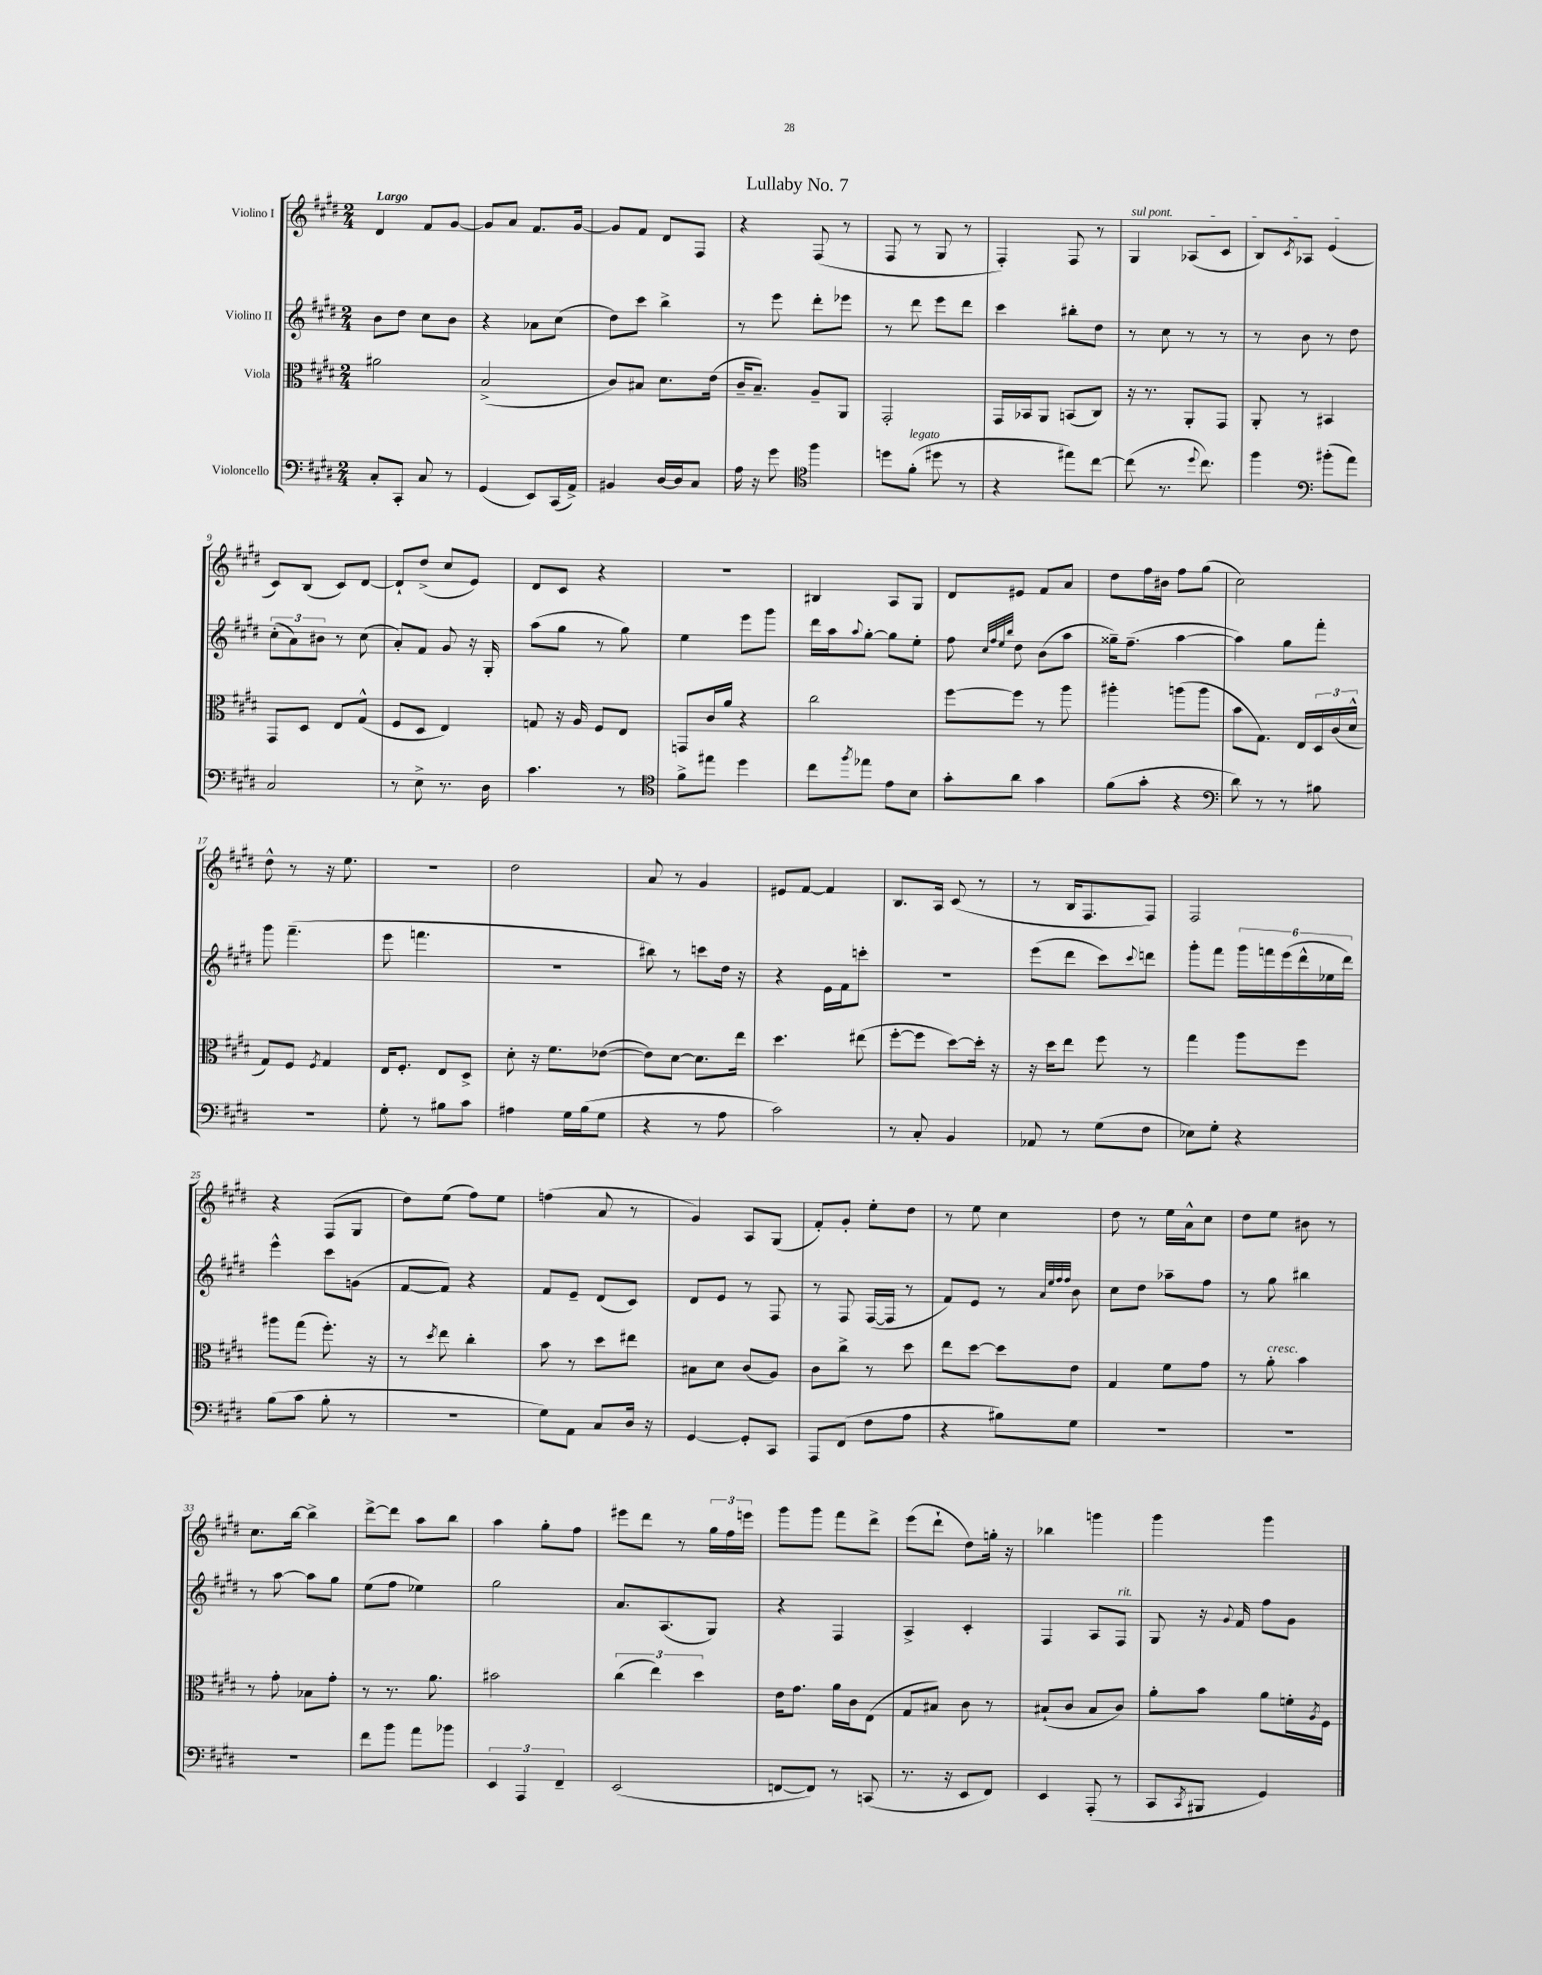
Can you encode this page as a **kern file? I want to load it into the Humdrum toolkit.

**kern	**kern	**kern	**kern
*part4	*part3	*part2	*part1
*staff4	*staff3	*staff2	*staff1
*I"Violoncello	*I"Viola	*I"Violino II	*I"Violino I
*clefF4	*clefC3	*clefG2	*clefG2
*k[f#c#g#d#]	*k[f#c#g#d#]	*k[f#c#g#d#]	*k[f#c#g#d#]
*M2/4	*M2/4	*M2/4	*M2/4
=1	=1	=1	=1
!	!	!	!LO:TX:a:B:t=Largo
8C#'/L	2a#X\	8b\L	4d#/
8CC#'/J	.	8dd#\J	.
8C#/	.	8cc#\L	8f#/L
8r	.	8b\J	[8g#/J
=2	=2	=2	=2
(4GG#/	(2B^/	4r	8g#/L]
.	.	.	8a/J
8EE/L)	.	8a-X\L	8.f#/L
(16CC#/L	.	(8cc#\J	.
16AA^/JJ)	.	.	[16g#/Jk
=3	=3	=3	=3
4BB#X/	8c#/L)	8dd#\L)	8g#/L]
.	8B#X/J	8ccc#\J	8f#/J
[16D#/LL	8.d#\L	4bb^\	8d#/L
16D#/J]	.	.	.
8C#/J	.	.	8F#/J
.	(16e\Jk	.	.
=4	=4	=4	=4
16A\	16c#~/KL	8r	4r
16r	8.B~/J)	.	.
8g#\	.	8eee\	.
*clefC4	*	*	*
4ff#\	8A~/L	8ddd#'\L	(8F#/
.	8AA/J	8eee-X\J	8r
=5	=5	=5	=5
8ddn\L	2GG#'/	8r	8F#/
!LO:TX:a:i:t=legato	!	!	!
(8f#'\J	.	8ddd#\	8r
8dd#X\	.	8eee\L	8G#/
8r	.	8ddd#\J	8r
=6	=6	=6	=6
4r	16GG#/LL	4ccc#\	4F#'/)
.	16BB-X/J	.	.
.	8AA/J	.	.
8ee#X\L)	(8BBn/L	8bb#X'\L	8F#/
[8cc#\J	8C#/J)	8dd#\J	8r
=7	=7	=7	=7
!	!	!	!LO:TX:a:i:t=sul pont.
(8cc#\]	16r	8r	4G#/
.	8.r	.	.
8.r	.	8cc#\	.
.	8AA'/L	8r	(8A-X/L
8qqdd#/	.	.	.
8.cc#\)	.	.	.
.	8GG#/J	8r	8c#/J
=8	=8	=8	=8
4ff#\	8AA'/	8r	8B/L)
.	.	.	8qc#/
.	8r	8b\	8A-X/J
*clefF4	*	*	*
(8b#X'\L	4BB#X/	8r	(4e/
8a\J)	.	8dd#\	.
!!LO:LB:g=z
=9	=9	=9	=9
2C#/	8GG#/L	(12cc#'\L	8c#/L)
.	.	12a\)	.
.	8D#/J	.	(8B/J
.	.	12b#X\J	.
.	8E/L	8r	8c#/L)
.	(8G#^^/J	(8cc#\	[8d#/J
=10	=10	=10	=10
8r	8F#/L	8a'/L)	8d#`/L]
8E^\	8D#/J	8f#/J	(8dd#^/J
8.r	4E/)	8g#/	8cc#/L
.	.	16r	8e/J)
16D#\	.	16G#'/	.
=11	=11	=11	=11
4.c#\	8Gn/	(8aa\L	8d#/L
.	16r	8gg#\J	8c#/J
.	16A/	.	.
.	8F#/L	8r	4r
8r	8E/J	8gg#\)	.
=12	=12	=12	=12
*clefC4	*	*	*
8f#^\L	8GGn/L	4ee\	2r
8ee#X\J	16c#/L	.	.
.	16a/JJ	.	.
4dd#\	4r	8eee\L	.
.	.	8ggg#\J	.
=13	=13	=13	=13
8cc#\L	2cc#\	16ddd#\LL	4B#X/
.	.	16aa\J	.
8qff#/	.	8qqaa/	.
8ee-X\J	.	[8gg#'\J	.
8e\L	.	8gg#\L]	8A/L
8B\J	.	8ee'\J	8G#/J
=14	=14	=14	=14
8g#'\L	[8ff#\L	8ff#\	8d#/L
.	.	32qqcc#/LLL	.
.	.	32qqff#/	.
.	.	32qqee/	.
.	.	32qqbb/JJJ	.
8a\J	8ff#\J]	8dd#\	8e#X/J
4g#\	8r	(8b\L	8f#/L
.	8aa\	8aa\J	8a/J
=15	=15	=15	=15
(8f#\L	4aa#X'\	16gg##X~\KL)	8dd#\L
.	.	(8.ff#~\J	.
8g#'\J	.	.	16ff#\L
.	.	.	16b#X\JJ
4r	(8aan\L	[4aa\	8ff#\L
.	8aa\J	.	(8gg#\J
=16	=16	=16	=16
*clefF4	*	*	*
8d#\)	8b\L	4aa\])	2cc#\)
8r	8.G#\J)	.	.
8r	.	8gg#\L	.
.	16E/LL	.	.
8B#X\	24D#/	8fff#'\J	.
.	(24c#/	.	.
.	24d#^^/JJ	.	.
!!LO:LB:g=z
=17	=17	=17	=17
2r	8G#/L)	8ggg#\	8dd#^^\
.	8F#/J	(4.fff#~\	8r
.	8qF#/	.	.
.	4G#/	.	16r
.	.	.	8.ee\
=18	=18	=18	=18
8G#'\	16E/KL	8eee\	2r
.	8.F#'/J	.	.
8r	.	4.fffn\	.
8B#X\L	8E/L	.	.
8c#\J	8D#^/J	.	.
=19	=19	=19	=19
4A#X\	8d#'\	2r	2dd#\
.	16r	.	.
.	8.f#\L	.	.
16G#\LL	.	.	.
(16B\J	.	.	.
8G#\J	([8e-X\J	.	.
=20	=20	=20	=20
4r	8e-\L])	8bb#X\)	8a/
.	[8d#\J	8r	8r
8r	8.d#\L]	8cccn\L	4g#/
8A\	.	16dd#\Jk	.
.	16ee\Jk	16r	.
=21	=21	=21	=21
2c#\)	4.dd#\	4r	8e#X/L
.	.	.	[8f#/J
.	.	16e\LL	4f#/]
.	.	16f#\J	.
.	(8ee#X\	8cccn'\J	.
=22	=22	=22	=22
8r	[8ff#'\L	2r	8.B/L
8C#'/	8ff#\J]	.	.
.	.	.	16A/Jk
4BB/	[8dd#\L)	.	(8c#/
.	16dd#'\Jk]	.	8r
.	16r	.	.
=23	=23	=23	=23
8AA-X/	16r	(8eee\L	8r
.	16dd#\KL	.	.
8r	8ee\J	8ddd#\J	16B/KL
.	.	.	8.F#/
(8G#\L	8ff#\	8ccc#\L)	.
.	.	8qqccc#/	.
8F#\J	8r	8dddn\J	8F#/J)
=24	=24	=24	=24
8E-X\L)	4gg#\	8ggg#'\L	2F#/
8G#'\J	.	8fff#\J	.
4r	8aa\L	24ggg#\LL	.
.	.	24fffn\	.
.	.	(24eee\	.
.	8ff#\J	24ddd#^^\	.
.	.	24ee-X\	.
.	.	24ddd#\JJ)	.
!!LO:LB:g=z
=25	=25	=25	=25
(8B\L	8aa#X\L	4eee^^\	4r
8c#\J	(8gg#\J	.	.
8B'\	8.ff#'\)	8ccc#\L	(8F#/L
8r	.	(8gn\J	8G#/J
.	16r	.	.
=26	=26	=26	=26
2r	8r	[8f#/L	8dd#\L)
.	8qdd#/	.	.
.	8ee\	8f#/J])	(8ee\J
.	4cc#'\	4r	8ff#\L)
.	.	.	8ee\J
=27	=27	=27	=27
8G#\L)	8b\	8f#/L	(4ffn\
8AA\J	8r	8e~/J	.
8C#/L	8dd#\L	(8d#/L	8a/
16D#/Jk	8ee#X\J	8c#/J)	8r
16r	.	.	.
=28	=28	=28	=28
[4GG#/	8B#X\L	8d#/L	4g#/)
.	8d#\J	8e/J	.
8GG#'/L]	(8c#/L	8r	8A/L
8CC#/J	8A/J)	8F#/	(8G#/J
=29	=29	=29	=29
8AAA/L	8c#\L	8r	8f#'/L)
(8FF#/J	8cc#^\J	8F#/	8g#'/J
8F#\L	8r	([16F#/LL	8ee'\L
.	.	16F#/JJ]	.
8A\J	8dd#\	8r	8dd#\J
=30	=30	=30	=30
4r	8ee\L	8f#/L)	8r
.	[8dd#\J	8e/J	8ee\
8B#X\L)	8dd#\L]	8r	4cc#\
.	.	32qqa/LLL	.
.	.	32qqee/	.
.	.	32qqff#/	.
.	.	32qqff#/JJJ	.
8G#\J	8e\J	8b\	.
=31	=31	=31	=31
2r	4G#/	8cc#\L	8dd#\
.	.	8dd#\J	8r
.	8f#\L	8aa-X~\L	16ee\LL
.	.	.	16a^^\J
.	8g#\J	8ff#\J	8cc#\J
=32	=32	=32	=32
2r	8r	8r	8dd#\L
!	!LO:TX:a:i:t=cresc.	!	!
.	8a'\	8gg#\	8ee\J
.	4b\	4bb#X\	8b#X\
.	.	.	8r
!!LO:LB:g=z
=33	=33	=33	=33
2r	8r	8r	8.cc#\L
.	8g#'\	[8aa\	.
.	.	.	[16bb\Jk
.	8B-X\L	8aa\L]	4bb^\]
.	8g#'\J	8gg#\J	.
=34	=34	=34	=34
8f#\L	8r	(8ee\L	[8ddd#^\L
8b\J	8.r	8ff#\J	8ddd#\J]
8a\L	.	4ee-X\)	8aa\L
.	8.a\	.	.
8b-X\J	.	.	8bb\J
=35	=35	=35	=35
6EE/	2b#X\	2gg#\	4aa\
6AAA/	.	.	.
.	.	.	8gg#'\L
6FF#~/	.	.	.
.	.	.	8ff#\J
=36	=36	=36	=36
(2EE/	(6cc#\	8.a/L	8eee#X\L
.	.	.	8ddd#\J
.	6ee\)	.	.
.	.	(8.A/	.
.	.	.	8r
.	6dd#\	.	.
.	.	8G#/J)	24gg#\LL
.	.	.	24ff#\
.	.	.	24eeen\JJ
=37	=37	=37	=37
[8FFn/L	16e\KL	4r	8ggg#\L
.	8.g#\J	.	.
8FF/J])	.	.	8ggg#\J
8r	16a\LL	4F#/	8fff#\L
.	16c#\J	.	.
(8CCn/	(8E\J	.	8ddd#^\J
=38	=38	=38	=38
8.r	8G#/L	4A^/	(8eee\L
.	8B#X/J)	.	8ddd#`\J
16r	.	.	.
8EE/L	8c#\	4c#'/	8dd#\L)
8FF#/J)	8r	.	16ggn'\Jk
.	.	.	16r
=39	=39	=39	=39
4EE/	(8B#X`/L	4F#/	4bb-X\
.	8c#/J	.	.
(8AAA'/	8B#/L	8A/L	4gggn\
!	!	!LO:TX:a:i:t=rit.	!
8r	8c#/J)	8F#/J	.
=40	=40	=40	=40
8CC#/L	8a'\L	8G#/	4ggg#\
8qCC#/	.	.	.
8BBB#X/J	8b\J	16r	.
.	.	8qqg#/	.
.	.	16f#/	.
4GG#/)	8a\L	8ff#\L	4ggg#\
.	16fn'\L	8g#\J	.
.	8qA/	.	.
.	16F#\JJ	.	.
==	==	==	==
*-	*-	*-	*-
